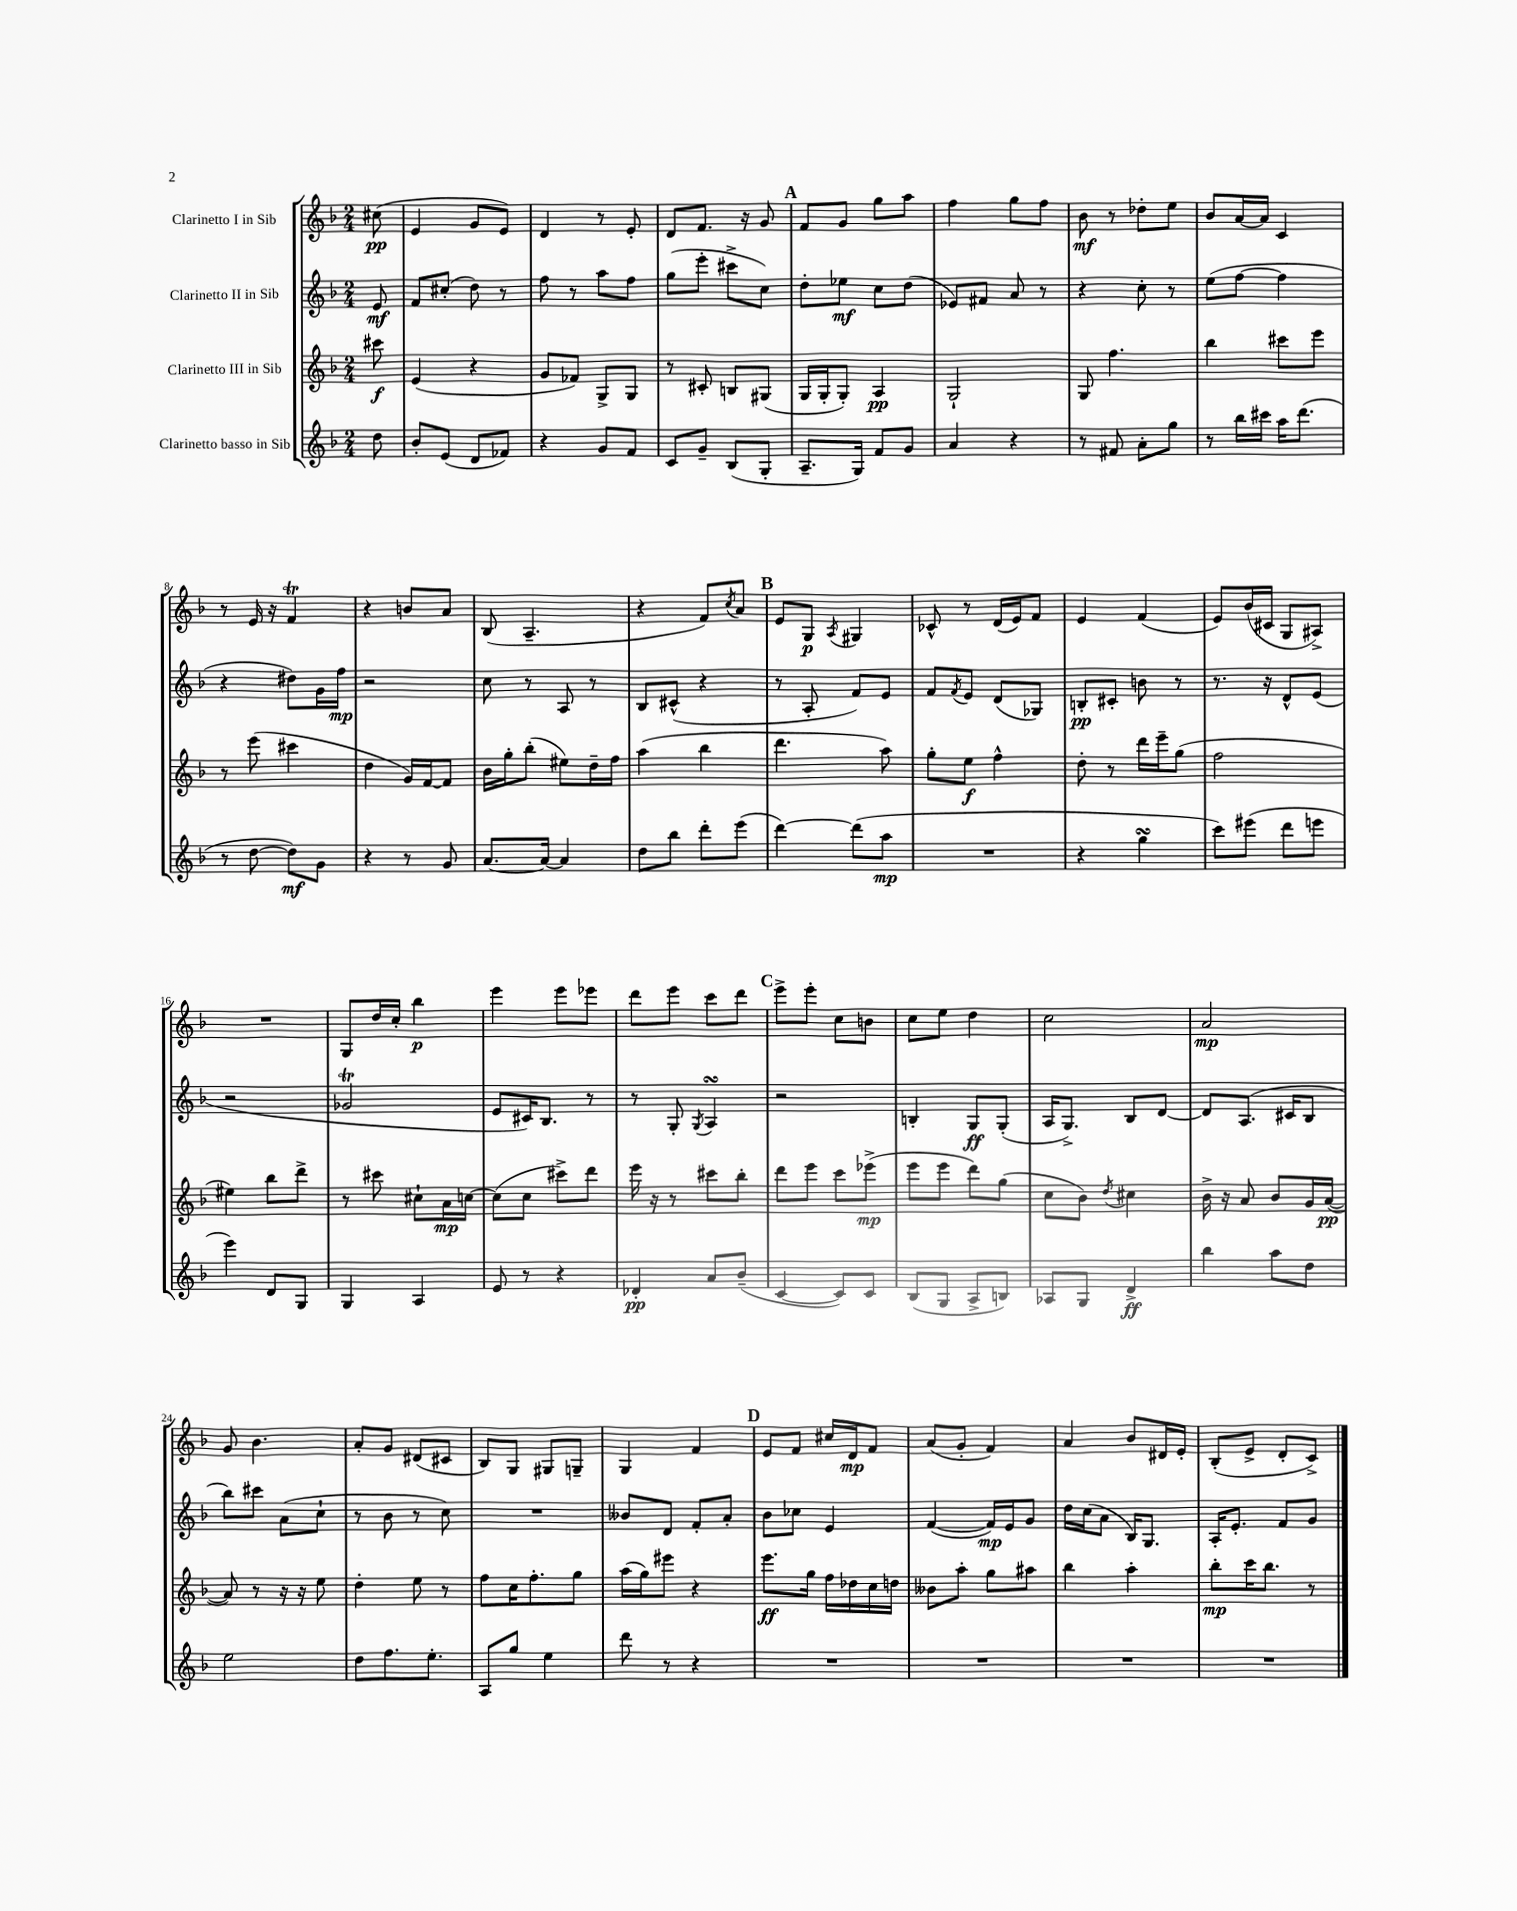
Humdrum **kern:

**kern	**kern	**kern	**kern
*staff4	*staff3	*staff2	*staff1
*clefG2	*clefG2	*clefG2	*clefG2
*k[b-]	*k[b-]	*k[b-]	*k[b-]
*M2/4	*M2/4	*M2/4	*M2/4
8dd	8ccc#	8e	(8cc#
=	=	=	=
8b-'	(4e	8f	4e
(8e	.	(8cc#'	.
8d	4r	8dd)	8g
8f-)	.	8r	8e)
=	=	=	=
4r	8g	8ff	4d
.	8f-)	8r	.
8g	8G^	8aa	8r
8f	8G	8ff	8e'
=	=	=	=
8c	8r	(8gg	8d
8g~	8c#'	8eee'	8.f
(8B-	8B	8ccc#^	.
.	.	.	16r
8G'	(8G#	8cc)	8g
=	=	=	=
8.A~	16G	8dd'	8f
.	16G'	.	.
.	8G')	8ee-	8g
16G)	.	.	.
8f	4A	8cc	8gg
8g	.	(8dd	8aa
=	=	=	=
4a	2G`	8e-)	4ff
.	.	8f#	.
4r	.	8a	8gg
.	.	8r	8ff
=	=	=	=
8r	8G	4r	8b-
8f#	4.ff	.	8r
8a'	.	8cc'	8dd-'
8gg	.	8r	8ee
=	=	=	=
8r	4bb-	(8ee	8b-
16bb-	.	[8ff	[16a
16ccc#	.	.	16a]
16aa	8ccc#	4ff]	4c
(8.ddd	.	.	.
.	8eee	.	.
=	=	=	=
8r	8r	4r	8r
[8dd	(8eee	.	16e
.	.	.	16r
8dd])	4ccc#	8dd#)	4f
8g	.	16g	.
.	.	16ff	.
=	=	=	=
4r	4dd	2r	4r
8r	16g)	.	8b
.	[16f	.	.
8g	8f]	.	8a
=	=	=	=
[8.a	16b-	8cc	(8B-
.	16gg'	.	.
.	(8bb-'	8r	4.A~
16a_	.	.	.
4a]	8ee#)	8A	.
.	16dd~	8r	.
.	16ff	.	.
=	=	=	=
8dd	(4aa	8B-	4r
8bb-	.	(8c#^^	.
8ddd'	4bb-	4r	8f)
.	.	.	8qcc
(8eee	.	.	8a
=	=	=	=
[4ddd)	4.ddd	8r	8e
.	.	8A'	8G
.	.	.	8qA
(8ddd]	.	8f)	4G#
8aa	8aa)	8e	.
=	=	=	=
2r	8gg'	8f	8c-^^
.	.	8qf	.
.	8ee	8e	8r
.	4ff^^	(8d	(16d
.	.	.	16e)
.	.	8G-)	8f
=	=	=	=
4r	8dd'	8B'	4e
.	8r	8c#'	.
4gg	16ddd	8b	(4f
.	16eee~	.	.
.	(8gg	8r	.
=	=	=	=
8ccc)	2ff	8.r	8e)
(8eee#	.	.	(16b-
.	.	16r	16c#
8ddd	.	8d^^	8G
8eee	.	(8e	8A#^)
=	=	=	=
4eee)	4ee#)	2r	2r
8d	8bb-	.	.
8G	8ddd^	.	.
=	=	=	=
4G	8r	2g-	8G
.	8ccc#	.	16dd
.	.	.	16cc'
4A	8cc#`	.	4bb-
.	16a	.	.
.	[16cc	.	.
=	=	=	=
8e	(8cc]	8e	4eee
8r	8cc	16c#)	.
.	.	8.B-	.
4r	8ccc#^)	.	8eee
.	8ddd	8r	8eee-
=	=	=	=
4d-'	16eee	8r	8ddd
.	16r	.	.
.	8r	8G'	8eee
.	.	8qG	.
8a	8ccc#	4A	8ccc
(8b-~	8bb-'	.	8ddd
=	=	=	=
[4c	8ddd	2r	8eee^
.	8eee	.	8eee'
8c])	8ccc	.	8cc
8c	(8eee-^	.	8b
=	=	=	=
(8B-	8eee	4B'	8cc
8G	8eee	.	8ee
8A^	8ddd)	8G	4dd
8B)	(8gg	(8G'	.
=	=	=	=
8A-	8cc	16A	2cc
.	.	8.G^)	.
8G	8b-)	.	.
.	8qdd	.	.
4d^	4cc#	8B-	.
.	.	[8d	.
=	=	=	=
4bb-	16b-^	8d]	2a
.	16r	.	.
.	8a	(8.A	.
8aa	8b-	.	.
.	.	16c#	.
8dd	16g	8B-	.
.	([16a	.	.
=	=	=	=
2ee	8a])	8bb-)	8g
.	8r	8ccc#	4.b-
.	16r	(8a	.
.	16r	.	.
.	8ee	8cc`	.
=	=	=	=
8dd	4dd'	8r	8a'
8.ff	.	8b-	8g
.	8ee	8r	(8d#
8.ee'	.	.	.
.	8r	8cc)	8c#
=	=	=	=
8A	8ff	2r	8B-)
8gg	16cc	.	8G
.	8.ff'	.	.
4ee	.	.	8G#
.	8gg	.	8G~
=	=	=	=
8ddd	(16aa	8b--	4G
.	16gg)	.	.
8r	8eee#	8d	.
4r	4r	8f'	4f
.	.	8a'	.
=	=	=	=
2r	8.eee	8b-	8e
.	.	8cc-	8f
.	16gg	.	.
.	16ff	4e	16cc#
.	16dd-	.	16d
.	16cc	.	8f
.	16dd	.	.
=	=	=	=
2r	8b--	([4f	(8a
.	8aa'	.	8g'
.	8gg	16f])	4f)
.	.	16e	.
.	8aa#	8g	.
=	=	=	=
2r	4bb-	16dd	4a
.	.	(16cc	.
.	.	8a	.
.	4aa'	16B-)	8b-
.	.	8.G	.
.	.	.	16d#
.	.	.	16e'
=	=	=	=
2r	8bb-'	16A'	(8B-'
.	.	8.e'	.
.	16ccc	.	8e^
.	8.bb-	.	.
.	.	8f	8d'
.	8r	8g	8c^)
==	==	==	==
*-	*-	*-	*-
